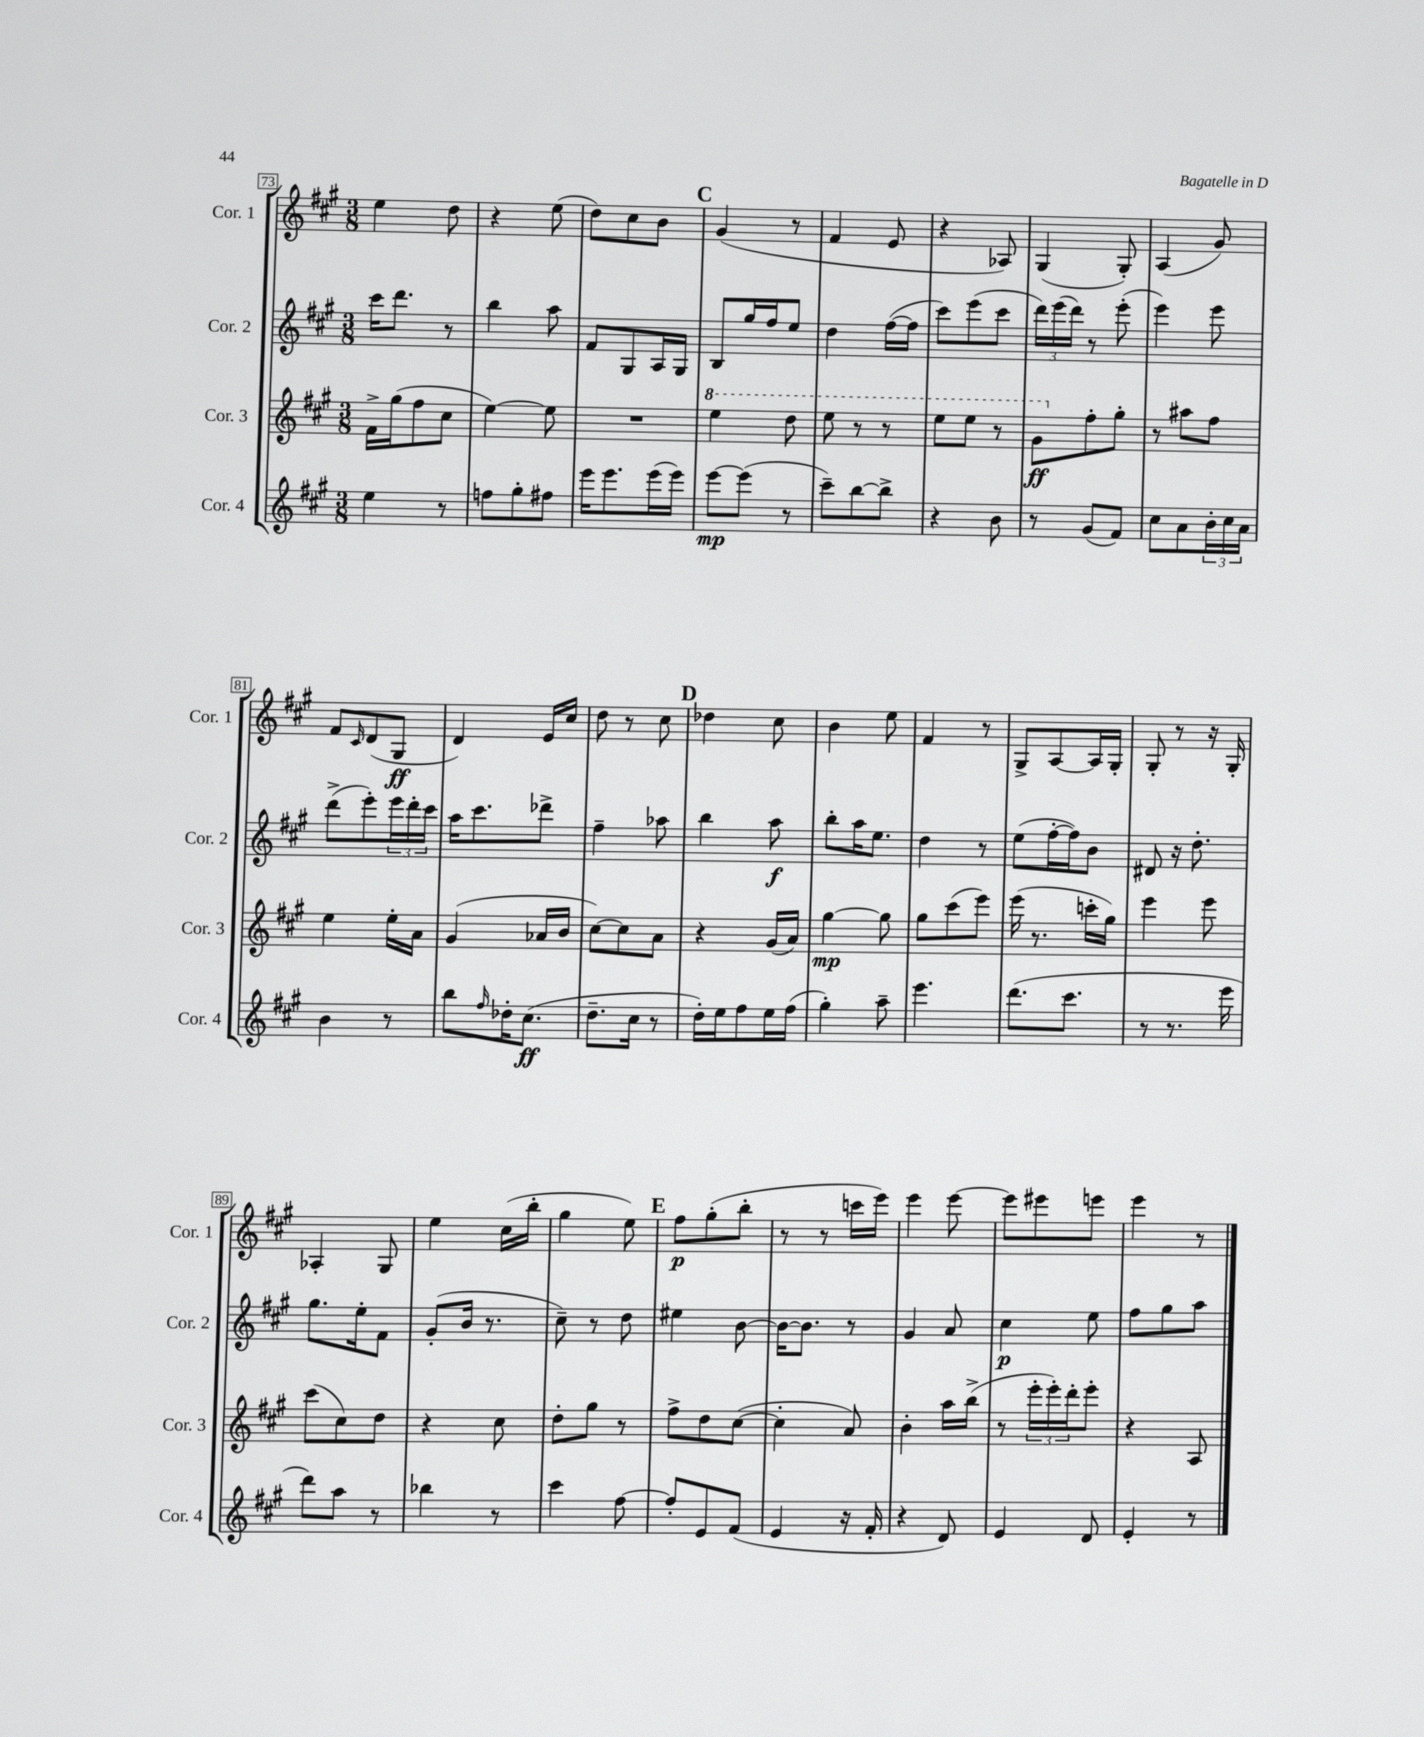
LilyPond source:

<<
\new StaffGroup <<
\new Staff = "s0" \with { instrumentName = "Cor. 1" shortInstrumentName = "Cor. 1" } {
    \clef treble \key a \major \numericTimeSignature \time 3/8
    e''4 d''8 |
    r4 e''8( |
    d''8) cis''8 b'8 |
    \mark \markup { \bold "C" } gis'4( r8 |
    fis'4 e'8 |
    r4 aes8) |
    gis4( gis8-.) |
    a4( gis'8) |
    fis'8 \grace { cis'16 } d'8( gis8\ff |
    d'4) e'16 cis''16 |
    d''8 r8 cis''8 |
    \mark \markup { \bold "D" } des''4 cis''8 |
    b'4 e''8 |
    fis'4 r8 |
    gis8-> a8~ a16 gis16-. |
    gis8-. r8 r16 gis16-. |
    aes4-. gis8 |
    e''4 cis''16( b''16-. |
    gis''4 e''8) |
    \mark \markup { \bold "E" } fis''8\p gis''8-.( b''8-. |
    r8 r8 c'''16 e'''16) |
    e'''4 e'''8~ |
    e'''8 eis'''8 e'''8 |
    e'''4 r8 \bar "|." |
}
\new Staff = "s1" \with { instrumentName = "Cor. 2" shortInstrumentName = "Cor. 2" } {
    \clef treble \key a \major \numericTimeSignature \time 3/8
    cis'''16 d'''8. r8 |
    b''4 a''8 |
    fis'8 gis8 a16 gis16 |
    \mark \markup { \bold "C" } b8 gis''16 fis''16 e''8 |
    d''4 fis''16~( fis''16 |
    cis'''8) e'''8( cis'''8 |
    \tuplet 3/2 { d'''16) e'''16( d'''16) } r8 e'''8-.( |
    e'''4) e'''8 |
    d'''8->( e'''8-.) \tuplet 3/2 { e'''16 d'''16-. cis'''16 } |
    a''16 cis'''8. des'''8-> |
    fis''4-- aes''8 |
    \mark \markup { \bold "D" } b''4 a''8\f |
    b''8-. a''16 e''8. |
    d''4 r8 |
    e''8( fis''16~-. fis''16) b'8 |
    dis'8 r16 d''8.-. |
    gis''8. e''16-. fis'8 |
    gis'8-.( b'16 r8. |
    cis''8--) r8 d''8 |
    \mark \markup { \bold "E" } eis''4 b'8~ |
    b'16~ b'8. r8 |
    gis'4 a'8 |
    cis''4\p e''8 |
    fis''8 gis''8 a''8 \bar "|." |
}
\new Staff = "s2" \with { instrumentName = "Cor. 3" shortInstrumentName = "Cor. 3" } {
    \clef treble \key a \major \numericTimeSignature \time 3/8
    fis'16-> gis''16( fis''8 cis''8 |
    e''4~) e''8 |
    R4. |
    \mark \markup { \bold "C" } \ottava #1 e'''4 d'''8 |
    e'''8 r8 r8 |
    e'''8 e'''8 r8 |
    gis''8\ff \ottava #0 fis''8-. gis''8-. |
    r8 ais''8 fis''8 |
    e''4 e''16-. a'16 |
    gis'4( aes'16 b'16 |
    cis''8~) cis''8 a'8 |
    \mark \markup { \bold "D" } r4 gis'16( a'16) |
    gis''4~\mp gis''8 |
    gis''8 cis'''8( e'''8) |
    e'''16( r8. c'''16-. gis''16) |
    e'''4 e'''8 |
    cis'''8( cis''8) d''8 |
    r4 cis''8 |
    d''8-. gis''8 r8 |
    \mark \markup { \bold "E" } fis''8-> d''8 cis''8~( |
    cis''4-. a'8) |
    b'4-. a''16 b''16->( |
    r8 \tuplet 3/2 { e'''16-. e'''16-.) d'''16-. } e'''8-. |
    r4 a8 \bar "|." |
}
\new Staff = "s3" \with { instrumentName = "Cor. 4" shortInstrumentName = "Cor. 4" } {
    \clef treble \key a \major \numericTimeSignature \time 3/8
    e''4 r8 |
    f''8 gis''8-. fis''8 |
    e'''16 e'''8. e'''16( e'''16) |
    \mark \markup { \bold "C" } e'''8~\mp e'''8( r8 |
    cis'''8--) b''8~ b''8-> |
    r4 b'8 |
    r8 gis'8( fis'8) |
    cis''8 a'8 \tuplet 3/2 { b'16-. cis''16 a'16 } |
    b'4 r8 |
    b''8 \grace { fis''16 } des''16-. cis''8.\ff( |
    d''8.-- cis''16 r8 |
    \mark \markup { \bold "D" } d''16-.) e''16 fis''8 e''16 fis''16( |
    gis''4-.) a''8-- |
    e'''4. |
    d'''8.( cis'''8. |
    r8 r8. e'''16 |
    d'''8) a''8 r8 |
    bes''4 r8 |
    cis'''4 fis''8~ |
    \mark \markup { \bold "E" } fis''8-. e'8 fis'8( |
    e'4 r16 fis'16-. |
    r4 d'8) |
    e'4 d'8 |
    e'4-. r8 \bar "|." |
}
>>
>>
\layout { \context { \Score currentBarNumber = #73 \override BarNumber.stencil = #(make-stencil-boxer 0.1 0.3 ly:text-interface::print) } }
